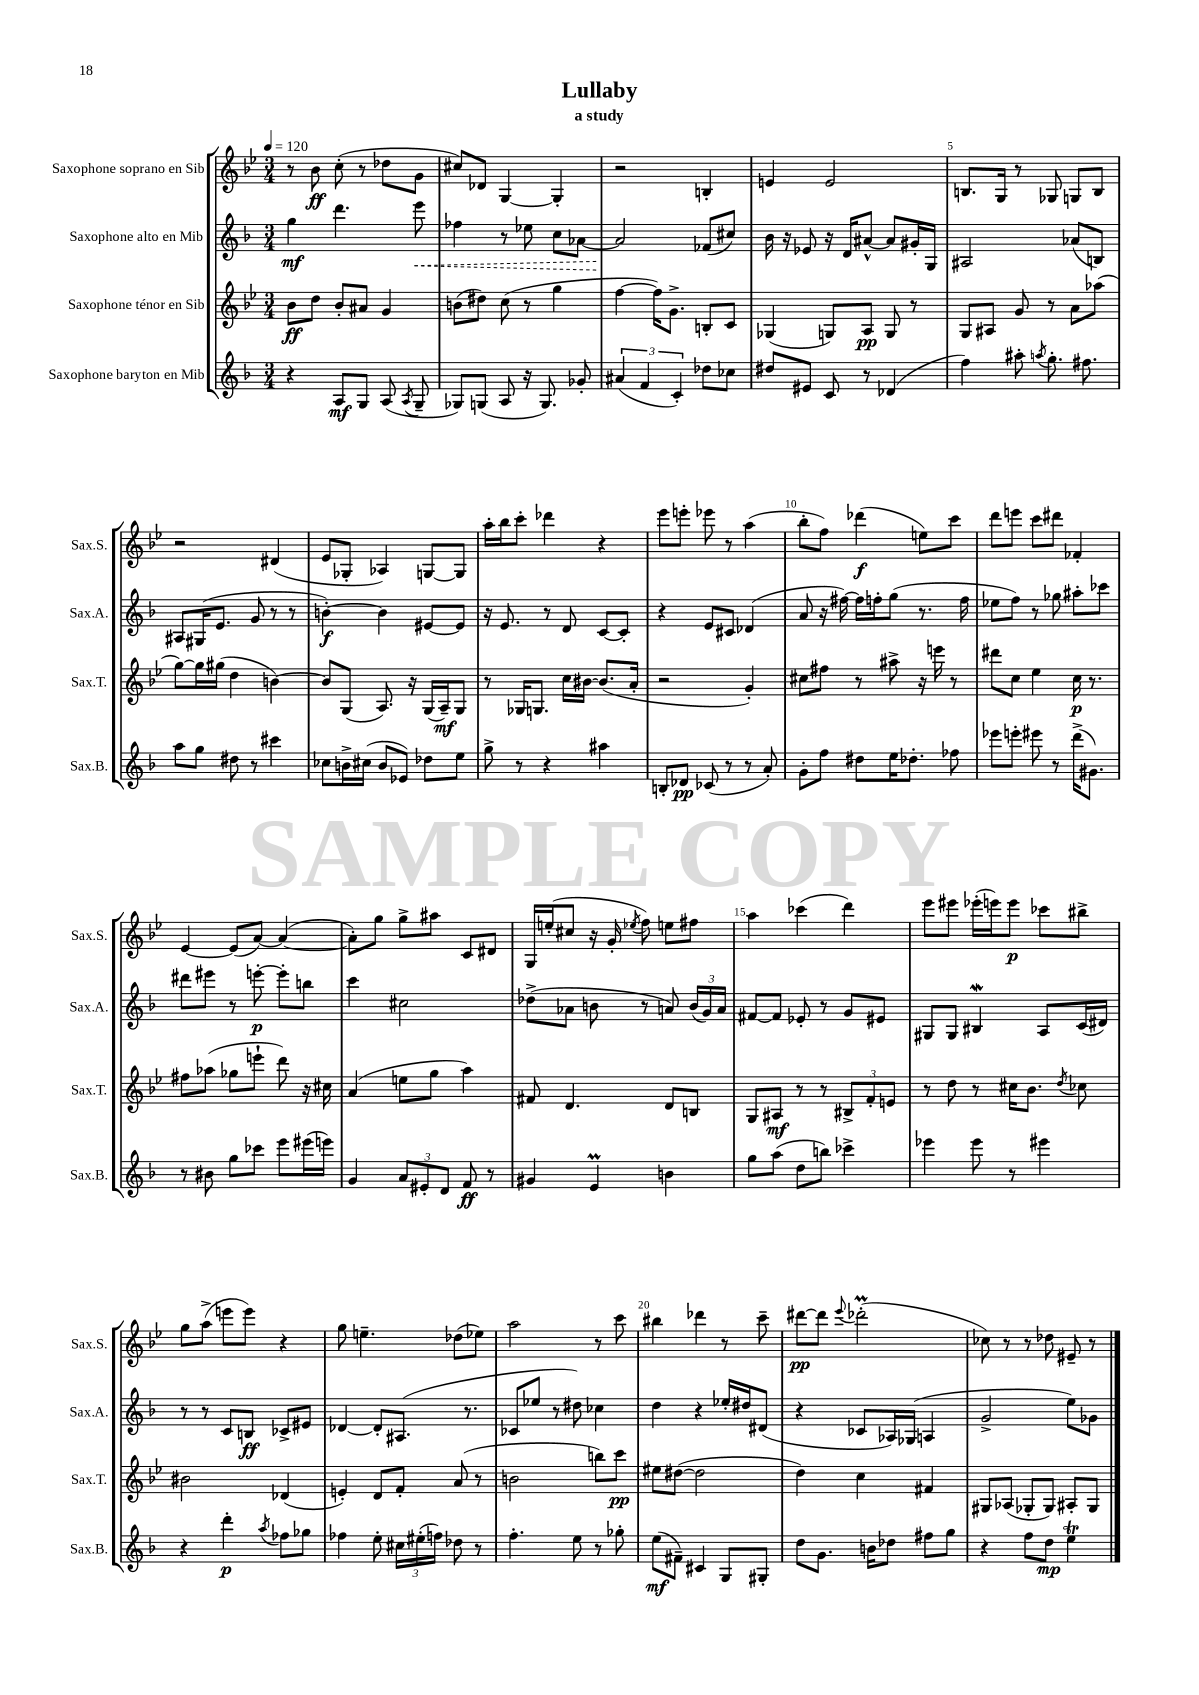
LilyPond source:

\header { title = "Lullaby" subtitle = "a study" }
<<
\new StaffGroup <<
\new Staff = "s0" \with { instrumentName = "Saxophone soprano en Sib" shortInstrumentName = "Sax.S." } {
    \clef treble \key bes \major \numericTimeSignature \time 3/4 \tempo 4 = 120
    \autoBeamOff r8 bes'8\ff c''8-.( r8 des''8[ g'8] |
    cis''8[) des'8] g4~ g4-. |
    r2 b4-. |
    e'4 e'2 |
    b8.[ g16] r8 ges8 g8[ b8] |
    r2 dis'4( |
    ees'8[ ges8]-. aes4) g8[~ g8] |
    a''16[-. bes''16 c'''8]-. des'''4 r4 |
    ees'''8[ e'''8]-. ees'''8 r8 a''4( |
    bes''8[-. f''8]) des'''4\f( e''8[) c'''8] |
    d'''8[ e'''8] c'''8[ dis'''8] fes'4-. |
    ees'4~ ees'8[( a'8]~) a'4~( |
    a'8[-.) g''8] g''8[-> ais''8] c'8[ dis'8] |
    g16[ e''16-.( cis''8] r16 g'16-. \acciaccatura { ees''8 } f''8) e''8[ fis''8] |
    a''4 ces'''4( d'''4) |
    ees'''8[ eis'''8] ees'''16[-.( e'''16) e'''8]\p ces'''8[ bis''8]-> |
    g''8[ a''8]->( e'''8[ e'''8]) r4 |
    g''8 e''4.-- des''8[( ees''8]) |
    a''2 r8 c'''8 |
    bis''4 des'''4 r8 c'''8-- |
    dis'''8[~\pp dis'''8] \appoggiatura { ees'''8 } des'''2-.\prall( |
    ces''8) r8 r8 des''8 eis'8-- r8 \bar "|." |
}
\new Staff = "s1" \with { instrumentName = "Saxophone alto en Mib" shortInstrumentName = "Sax.A." } {
    \clef treble \key f \major \numericTimeSignature \time 3/4
    \autoBeamOff g''4\mf d'''4. \once \override Hairpin.style = #'dashed-line e'''8\< |
    fes''4 r8 ees''8 c''8[ aes'8]~ |
    aes'2\! fes'8[( cis''8]) |
    bes'16 r16 ees'8 r16 d'16[ ais'8]~-^ ais'8[ gis'16-. g16] |
    ais2 aes'8[( b8]) |
    ais8[ gis16( e'8.] g'8 r8 r8 |
    b'4~-.\f) b'4 eis'8[~ eis'8] |
    r16 e'8. r8 d'8 c'8[~ c'8]-. |
    r4 e'8[ cis'8] des'4( |
    a'8 r16 fis''16~) fis''16[ f''16-. g''8]( r8. f''16 |
    ees''8[ f''8]) r8 ges''8 ais''8[-. ces'''8] |
    dis'''8[ eis'''8] r8 e'''8~-.\p e'''8[-. b''8] |
    c'''4 cis''2 |
    des''8[->( aes'8] b'8 r8 a'8) \tuplet 3/2 { b'16[( g'16) a'16] } |
    fis'8[~ fis'8] ees'8-. r8 g'8[ eis'8] |
    gis8[ gis8] bis4\mordent a8[ c'16( dis'16]) |
    r8 r8 c'8[ b8]\ff ces'8[-> eis'8] |
    des'4~ des'8[-. ais8.]( r8. |
    ces'8[ ees''8] r8 dis''8) ces''4 |
    d''4 r4 ees''16[-. dis''16 dis'8]( |
    r4 ces'8[ aes16) ges16]( a4 |
    g'2-> e''8[) ges'8] \bar "|." |
}
\new Staff = "s2" \with { instrumentName = "Saxophone ténor en Sib" shortInstrumentName = "Sax.T." } {
    \clef treble \key bes \major \numericTimeSignature \time 3/4
    \autoBeamOff bes'8[\ff d''8] bes'8[-. ais'8] g'4 |
    b'8[( dis''8]) c''8( r8 g''4 |
    f''4~ f''16[) g'8.]-> b8[-. c'8] |
    ges4( g8[) a8]\pp g8 r8 |
    g8[ ais8] g'8 r8 a'8[ aes''8]( |
    g''8[~) g''16 gis''16]( d''4 b'4~) |
    b'8[ g8]( a8.) r16 g16[( a16--\mf) g8] |
    r8 ges16[ g8.] c''16[ bis'16]~ bis'8.[( a'16]-. |
    r2 g'4-.) |
    cis''8[ fis''8] r8 ais''8-> r16 e'''16 r8 |
    dis'''8[ c''8] ees''4 c''16\p r8. |
    fis''8[ aes''8]( ges''8[ e'''8]-! d'''8) r16 cis''16 |
    a'4( e''8[ g''8] a''4) |
    fis'8 d'4. d'8[ b8] |
    g8[ ais8]\mf r8 r8 \tuplet 3/2 { bis8[-> f'8-. e'8] } |
    r8 d''8 r8 cis''16[ bes'8.] \acciaccatura { d''8 } ces''8 |
    bis'2 des'4( |
    e'4-.) d'8[ f'8]-. a'8( r8 |
    b'2 b''8[) c'''8]\pp |
    eis''8[ dis''8]~( dis''2 |
    d''4) c''4 fis'4 |
    gis8[ aes8]( ges8[-. ges8]) ais8[-. ges8] \bar "|." |
}
\new Staff = "s3" \with { instrumentName = "Saxophone baryton en Mib" shortInstrumentName = "Sax.B." } {
    \clef treble \key f \major \numericTimeSignature \time 3/4
    \autoBeamOff r4 a8[\mf g8] a8( \acciaccatura { a8 } g8-- |
    ges8[) g8]( a8 r16 g8.) ges'8-. |
    \tuplet 3/2 { ais'4( f'4 c'4-.) } des''8[ ces''8] |
    dis''8[ eis'8] c'8 r8 des'4( |
    f''4) ais''8-. \acciaccatura { a''8 } g''8.-. fis''8. |
    a''8[ g''8] dis''8 r8 cis'''4 |
    ces''8[ b'16-> cis''16]( b'8[ ees'8]) des''8[ e''8] |
    g''8-> r8 r4 ais''4 |
    b8[-. des'8]\pp ces'8( r8 r8 a'8-.) |
    g'8[-. f''8] dis''8[ e''16 des''8.]-. fes''8 |
    ees'''8[ e'''8]-. eis'''8 r8 d'''16[->( gis'8.]) |
    r8 bis'8 g''8[ ces'''8] e'''8[ eis'''16( e'''16]) |
    g'4 \tuplet 3/2 { a'8[ eis'8-. d'8] } f'8\ff r8 |
    gis'4 e'4\prall b'4 |
    g''8[ a''8]( d''8[ b''8]) ces'''4-> |
    ees'''4 ees'''8 r8 eis'''4 |
    r4 d'''4-.\p \acciaccatura { a''8 } fes''8[ ges''8] |
    fes''4 e''8-. \tuplet 3/2 { cis''16[ eis''16-.( f''16]) } des''8 r8 |
    f''4.-. e''8 r8 ges''8-. |
    e''8[\mf( fis'8]--) cis'4 g8[ gis8]-. |
    d''8[ g'8.] b'16[ des''8] fis''8[ g''8] |
    r4 f''8[ d''8]\mp e''4\trill \bar "|." |
}
>>
>>
\layout { \context { \Score \override BarNumber.break-visibility = ##(#f #t #t) barNumberVisibility = #(every-nth-bar-number-visible 5) } }
